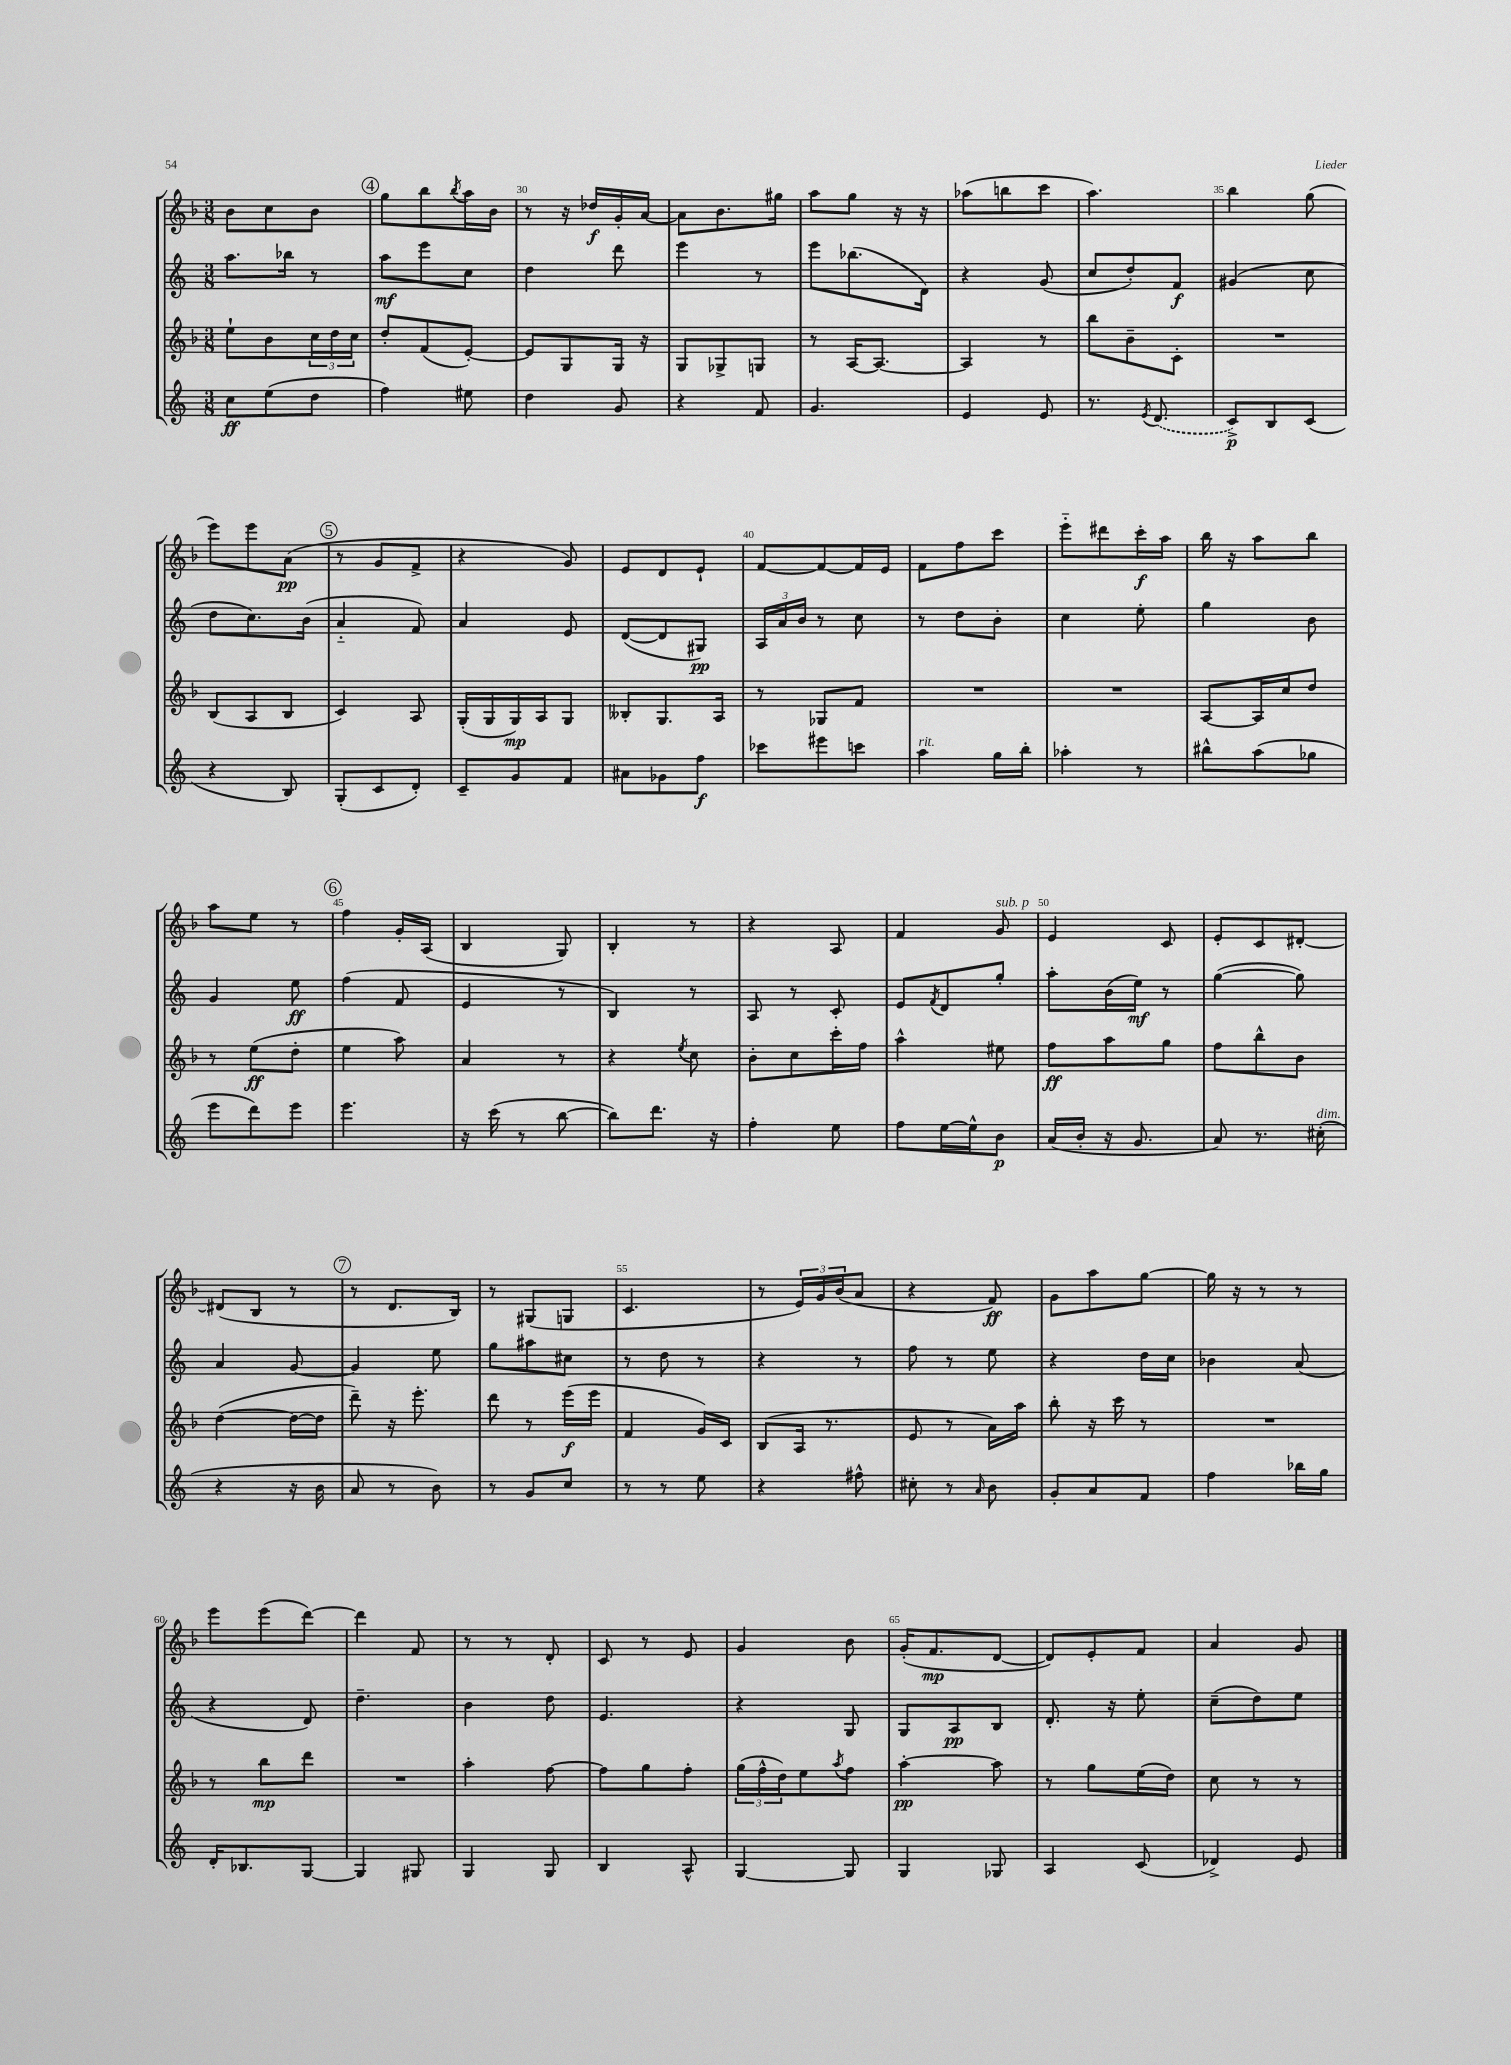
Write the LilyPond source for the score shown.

<<
\new StaffGroup <<
\new Staff = "s0" {
    \clef treble \key f \major \numericTimeSignature \time 3/8
    bes'8 c''8 bes'8 |
    \mark \markup { \circle "4" } g''8 bes''8 \acciaccatura { bes''8 } a''16 bes'16 |
    r8 r16 des''16\f g'16-. a'16~ |
    a'8 bes'8. gis''16 |
    a''8 g''8 r16 r16 |
    aes''8( b''8 c'''8 |
    a''4.) |
    bes''4 g''8( |
    e'''8) e'''8 a'8\pp( |
    \mark \markup { \circle "5" } r8 g'8 f'8-> |
    r4 g'8) |
    e'8 d'8 e'8-! |
    f'8~ f'8~ f'16 e'16 |
    f'8 f''8 c'''8 |
    e'''8-_ dis'''8 c'''16-.\f a''16 |
    bes''16 r16 a''8 bes''8 |
    a''8 e''8 r8 |
    \mark \markup { \circle "6" } f''4 g'16-. a16( |
    bes4 g8) |
    bes4-. r8 |
    r4 a8 |
    f'4 g'8^\markup { \italic "sub. p" } |
    e'4 c'8 |
    e'8-. c'8 dis'8~-. |
    dis'8( bes8 r8 |
    \mark \markup { \circle "7" } r8 d'8. bes16) |
    r8 gis8( g8 |
    c'4. |
    r8 \tuplet 3/2 { e'16) g'16 bes'16( } a'8 |
    r4 f'8\ff) |
    g'8 a''8 g''8~ |
    g''16 r16 r8 r8 |
    e'''8 e'''8( d'''8~) |
    d'''4 f'8 |
    r8 r8 d'8-. |
    c'8 r8 e'8 |
    g'4 bes'8 |
    g'16-.( f'8.\mp d'8~ |
    d'8) e'8-. f'8 |
    a'4 g'8 \bar "|." |
}
\new Staff = "s1" {
    \clef treble \key c \major \numericTimeSignature \time 3/8
    a''8. bes''16 r8 |
    \mark \markup { \circle "4" } a''8\mf e'''8 c''8 |
    d''4 d'''8 |
    e'''4 r8 |
    e'''8 bes''8.( d'16) |
    r4 g'8( |
    c''8 d''8-.) f'8\f |
    gis'4( c''8 |
    d''8 c''8.) b'16( |
    \mark \markup { \circle "5" } a'4-_ f'8) |
    a'4 e'8 |
    d'8~( d'8 gis8\pp) |
    \tuplet 3/2 { a16 a'16 b'16 } r8 c''8 |
    r8 d''8 b'8-. |
    c''4 e''8-. |
    g''4 b'8 |
    g'4 e''8\ff |
    \mark \markup { \circle "6" } f''4( f'8 |
    e'4 r8 |
    b4) r8 |
    a8 r8 c'8-. |
    e'8 \acciaccatura { f'8 } d'8 g''8-. |
    a''8-. b'16( e''16\mf) r8 |
    g''4~( g''8) |
    a'4 g'8~ |
    \mark \markup { \circle "7" } g'4 e''8 |
    g''8 ais''8 cis''8 |
    r8 d''8 r8 |
    r4 r8 |
    f''8 r8 e''8 |
    r4 d''16 c''16 |
    bes'4 a'8( |
    r4 d'8) |
    d''4.-- |
    b'4 d''8 |
    e'4. |
    r4 g8 |
    g8 a8\pp b8 |
    d'8.-. r16 e''8-. |
    c''8--( d''8) e''8 \bar "|." |
}
\new Staff = "s2" {
    \clef treble \key f \major \numericTimeSignature \time 3/8
    e''8-! bes'8 \tuplet 3/2 { c''16 d''16 c''16 } |
    \mark \markup { \circle "4" } d''8-. f'8( e'8~-.) |
    e'8 g8 g16 r16 |
    g8 ges8-> g8 |
    r8 a16~ a8.~ |
    a4 r8 |
    bes''8 bes'8-- c'8-. |
    R4. |
    bes8( a8 bes8 |
    \mark \markup { \circle "5" } c'4) a8 |
    g16-.( g16 g16\mp) a16 g8 |
    beses8-. g8. a16 |
    r8 ges8 f'8 |
    R4. |
    R4. |
    a8~ a16 c''16 d''8 |
    r8 e''8\ff( d''8-. |
    \mark \markup { \circle "6" } e''4 a''8) |
    a'4 r8 |
    r4 \acciaccatura { e''8 } c''8 |
    bes'8-. c''8 c'''16-. f''16 |
    a''4-^ eis''8 |
    f''8\ff a''8 g''8 |
    f''8 bes''8-^ bes'8 |
    d''4~( d''16~ d''16 |
    \mark \markup { \circle "7" } d'''8--) r16 e'''8.-. |
    d'''8 r8 e'''16\f( e'''16 |
    f'4 g'16) c'16 |
    bes8( a16 r8. |
    e'8 r8 a'16) a''16 |
    bes''8-. r16 c'''16 r8 |
    R4. |
    r8 bes''8\mp d'''8 |
    R4. |
    a''4-. f''8~ |
    f''8 g''8 f''8-. |
    \tuplet 3/2 { g''16( f''16-^ d''16) } e''8 \acciaccatura { a''8 } f''8 |
    a''4~-.\pp a''8 |
    r8 g''8 e''16( d''16) |
    c''8 r8 r8 \bar "|." |
}
\new Staff = "s3" {
    \clef treble \key c \major \numericTimeSignature \time 3/8
    c''8\ff e''8( d''8 |
    \mark \markup { \circle "4" } f''4) eis''8 |
    d''4 g'8 |
    r4 f'8 |
    g'4. |
    e'4 e'8 |
    r8. \acciaccatura { e'8 } \once \slurDashed d'8.( |
    c'8->\p) b8 c'8( |
    r4 b8) |
    \mark \markup { \circle "5" } g8-.( c'8 d'8-.) |
    c'8-- g'8 f'8 |
    ais'8 ges'8 f''8\f |
    ces'''8 eis'''8 c'''8 |
    a''4^\markup { \italic "rit." } g''16 b''16-. |
    aes''4-. r8 |
    bis''8-^ a''8( ges''8 |
    e'''8 d'''8) e'''8 |
    \mark \markup { \circle "6" } e'''4. |
    r16 c'''16( r8 b''8~ |
    b''8) d'''8. r16 |
    f''4-. e''8 |
    f''8 e''16~ e''16-^ b'8\p |
    a'16( b'16-. r16 g'8. |
    a'8) r8. cis''16-.^\markup { \italic "dim." }( |
    r4 r16 b'16 |
    \mark \markup { \circle "7" } a'8 r8 b'8) |
    r8 g'8 c''8 |
    r8 r8 e''8 |
    r4 fis''8-^ |
    cis''8-. r8 \grace { a'16 } b'8 |
    g'8-. a'8 f'8 |
    f''4 bes''16 g''16 |
    d'16-. bes8. g8~ |
    g4 gis8 |
    g4 g8 |
    b4 a8-^ |
    g4~ g8 |
    g4 ges8 |
    a4 c'8( |
    des'4->) e'8 \bar "|." |
}
>>
>>
\layout { \context { \Score currentBarNumber = #28 \override BarNumber.break-visibility = ##(#f #t #t) barNumberVisibility = #(every-nth-bar-number-visible 5) } }
